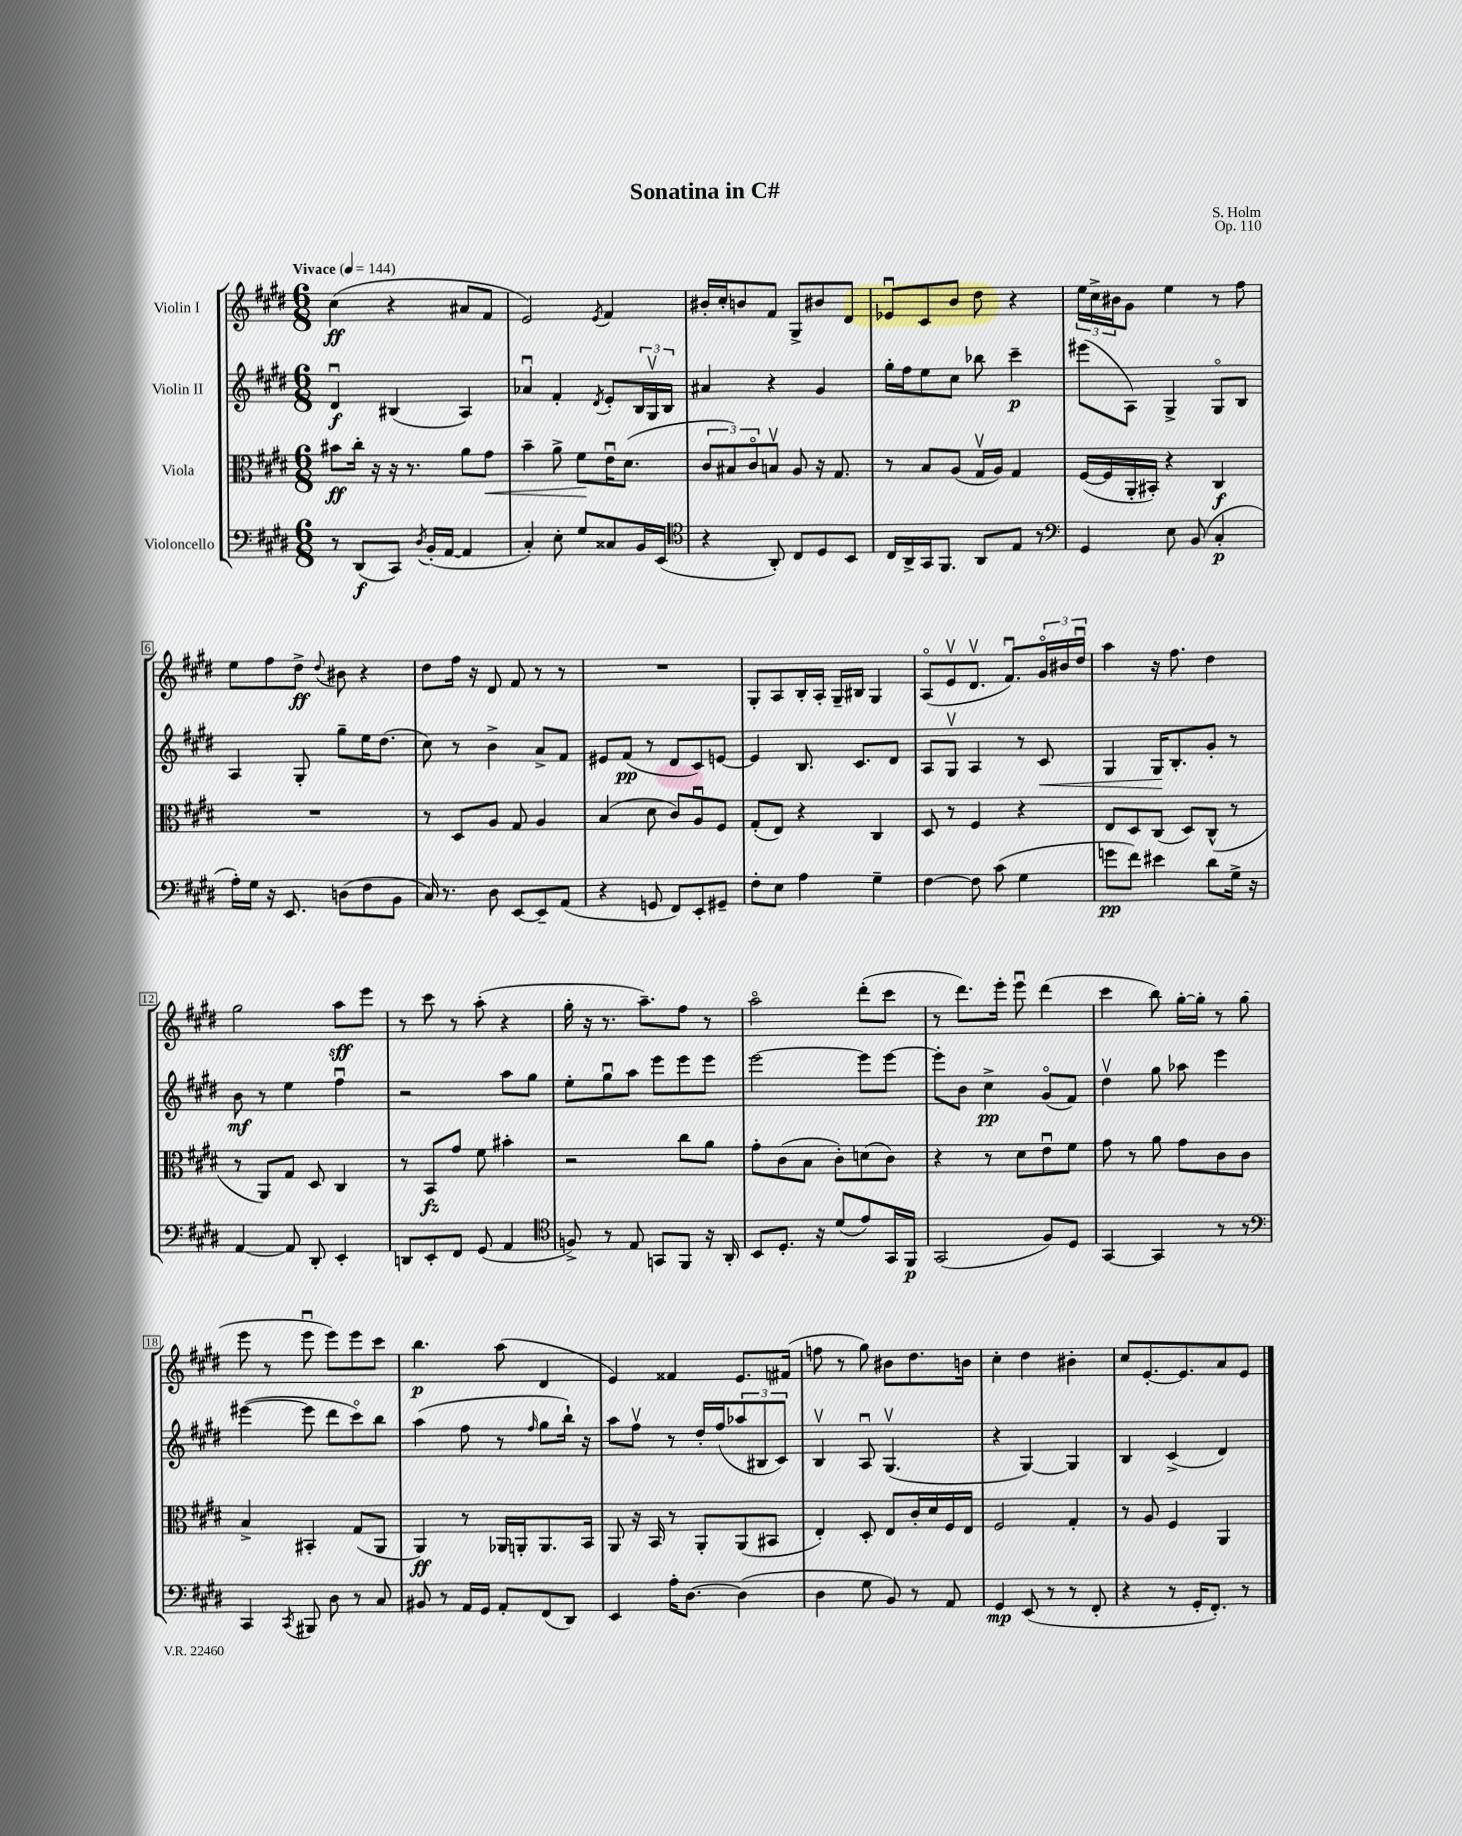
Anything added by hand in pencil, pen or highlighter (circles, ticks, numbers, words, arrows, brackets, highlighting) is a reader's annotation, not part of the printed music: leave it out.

**kern	**dynam	**kern	**dynam	**kern	**dynam	**kern	**dynam
*part4	*part4	*part3	*part3	*part2	*part2	*part1	*part1
*staff4	*staff4	*staff3	*staff3	*staff2	*staff2	*staff1	*staff1
*I"Violoncello	*	*I"Viola	*	*I"Violin II	*	*I"Violin I	*
*clefF4	*	*clefC3	*	*clefG2	*	*clefG2	*
*k[f#c#g#d#]	*	*k[f#c#g#d#]	*	*k[f#c#g#d#]	*	*k[f#c#g#d#]	*
*M6/8	*	*M6/8	*	*M6/8	*	*M6/8	*
*MM144	*	*MM144	*	*MM144	*	*MM144	*
=1	=1	=1	=1	=1	=1	=1	=1
!	!	!	!	!	!	!LO:TX:a:B:t=Vivace	!
8r	.	8b#X\L	ff	4d#u/	f	(4cc#\	ff
(8DD#/L	f	16cc#'\Jk	.	.	.	.	.
.	.	16r	.	.	.	.	.
8CC#/J)	.	16r	.	(4B#X/	.	4r	.
.	.	8.r	.	.	.	.	.
8qD#/	.	.	.	.	.	.	.
(16BB'/LL	.	.	.	.	.	.	.
[16AA/JJ	.	.	.	.	.	.	.
4AA/]	.	8a\L	.	4A/)	.	8a#X/L	.
!	!	!	!LO:HP:b	!	!	!	!
.	.	8g#\J	<	.	.	8f#/J	.
=2	=2	=2	=2	=2	=2	=2	=2
4C#'/)	.	4b~\	.	4a-Xu/	.	2e/)	.
8E'\	.	8a^\	.	4f#'/	.	.	.
8G#/L	.	8f#\L	.	.	.	.	.
.	.	.	.	8qd#/	.	8qe/	.
8C##X/	.	16eu\K	[	8e'/L	.	4f#/	.
.	.	(8.d#\J	.	.	.	.	.
16BB/L	.	.	.	24B/L	.	.	.
.	.	.	.	24G#v/	.	.	.
(16EE/JJ	.	.	.	.	.	.	.
.	.	.	.	24B/JJ	.	.	.
=3	=3	=3	=3	=3	=3	=3	=3
*clefC4	*	*	*	*	*	*	*
4r	.	12c#/L	.	4a#X/	.	16b#X'/LL	.
.	.	.	.	.	.	16cc#'/J	.
.	.	12B#X/)	.	.	.	.	.
.	.	.	.	.	.	8bn/	.
.	.	12c#/	.	.	.	.	.
8AA'/)	.	8Bnv/J	.	4r	.	8f#/J	.
8C#/L	.	8A/	.	.	.	8G#^/L	.
8D#/	.	16r	.	4g#/	.	8b#X/	.
.	.	8.G#/	.	.	.	.	.
8BB/J	.	.	.	.	.	8d#/J	.
=4	=4	=4	=4	=4	=4	=4	=4
16C#/LL	.	8r	.	16gg#'\LL	.	8e-Xu/L	.
16AA^/	.	.	.	16ff#\J	.	.	.
16GG#/J	.	8B/L	.	8ee\	.	8c#/	.
8.FF#/J	.	.	.	.	.	.	.
.	.	(8A/J	.	8cc#\J	.	8b/J	.
8AA/L	.	16G#v/LL	.	8bb-X\	.	8dd#\	.
.	.	16A/JJ)	.	.	.	.	.
8E/J	.	4G#/	.	4ccc#~\	p	4r	.
8r	.	.	.	.	.	.	.
=5	=5	=5	=5	=5	=5	=5	=5
*clefF4	*	*	*	*	*	*	*
4GG#/	.	([16F#/LL	.	(8eee#X\L	.	24ee\LL	.
.	.	.	.	.	.	24cc#^\	.
.	.	16F#/]	.	.	.	.	.
.	.	.	.	.	.	24b#X\J	.
.	.	16AA'/	.	8A\J)	.	8g#\J	.
.	.	16BB#X'/JJ)	.	.	.	.	.
8E\	.	4r	.	4G#^/	.	4ee\	.
(8BB/	.	.	.	.	.	.	.
4C#'/	p	4C#/	f	8G#/L	.	8r	.
.	.	.	.	8B/J	.	8ff#\	.
!!LO:LB:g=z
=6	=6	=6	=6	=6	=6	=6	=6
16A'\LL)	.	2.r	.	4A/	.	8ee\L	.
16G#\JJ	.	.	.	.	.	.	.
16r	.	.	.	.	.	8ff#\	.
8.EE/	.	.	.	.	.	.	.
.	.	.	.	8G#'/	.	8dd#^\J	ff
.	.	.	.	.	.	8qqdd#/	.
(8Dn\L	.	.	.	8gg#~\L	.	8b#X\	.
8F#\	.	.	.	16ee\K	.	4r	.
.	.	.	.	(8.dd#\J	.	.	.
8BB\J	.	.	.	.	.	.	.
=7	=7	=7	=7	=7	=7	=7	=7
16C#/)	.	8r	.	8cc#\)	.	8dd#\L	.
8.r	.	.	.	.	.	.	.
.	.	8D#/L	.	8r	.	16ff#\Jk	.
.	.	.	.	.	.	16r	.
8D#\	.	8A/J	.	4b^\	.	8d#/	.
[8EE/L	.	8G#/	.	.	.	8f#/	.
8EE~/]	.	4A/	.	8a^/L	.	8r	.
(8AA/J	.	.	.	8f#/J	.	8r	.
=8	=8	=8	=8	=8	=8	=8	=8
4r	.	(4B/	.	8e#X/L	.	2.r	.
.	.	.	.	(8f#/J	pp	.	.
8GGn/	.	8d#\	.	8r	.	.	.
8FF#/L)	.	8c#/L)	.	8d#/L	.	.	.
8EE'/	.	8Au/	.	8c#/)	.	.	.
8GG#X~/J	.	8F#/J	.	[8en/J	.	.	.
=9	=9	=9	=9	=9	=9	=9	=9
8F#'\L	.	(8G#'/L	.	4e/]	.	8G#'/L	.
8E\J	.	8E/J)	.	.	.	8A/	.
4A\	.	4r	.	8.B/	.	16B'/L	.
.	.	.	.	.	.	16A'/JJ	.
.	.	.	.	.	.	16G#~/LL	.
.	.	.	.	8.c#/L	.	16B#X/JJ	.
4G#~\	.	4C#/	.	.	.	4G#/	.
.	.	.	.	8d#/J	.	.	.
=10	=10	=10	=10	=10	=10	=10	=10
[4F#\	.	8D#/	.	8A/L	.	(8A/L	.
.	.	8r	.	8G#v/J	.	8ev/	.
8F#\]	.	4F#/	.	4A/	.	8.d#v/J	.
(8c#\	.	.	.	.	.	.	.
.	.	.	.	.	.	8.f#u/L)	.
4G#\	.	4r	.	8r	.	.	.
!	!	!	!	!	!LO:HP:b	!	!
.	.	.	.	8c#/	<	24g#/L	.
.	.	.	.	.	.	24b#X/	.
.	.	.	.	.	.	24dd#u/JJ	.
=11	=11	=11	=11	=11	=11	=11	=11
8gn\L	pp	8E/L	.	4G#/	.	4aa\	.
8f#\J)	.	8D#/	.	.	.	.	.
4e#X\	.	(8C#/J	.	16G#/KL	.	16r	.
.	.	.	.	8.B'/	[	8.ff#\	.
.	.	8D#/L)	.	.	.	.	.
8d#\L	.	(8C#^^/J	.	8g#'/J	.	4dd#\	.
16G#^\Jk	.	8r	.	8r	.	.	.
16r	.	.	.	.	.	.	.
!!LO:LB:g=z
=12	=12	=12	=12	=12	=12	=12	=12
[4AA/	.	8r	.	8b\	mf	2gg#\	.
.	.	8AA/L)	.	8r	.	.	.
8AA/]	.	8G#/J	.	4ee\	.	.	.
8DD#'/	.	8D#/	.	.	.	.	.
4EE'/	.	4C#/	.	4ff#u\	.	8aa\L	sff
.	.	.	.	.	.	8eee\J	.
=13	=13	=13	=13	=13	=13	=13	=13
8DDn/L	.	8r	.	2r	.	8r	.
8EE'/	.	8BB/L	fz	.	.	8ccc#\	.
8FF#/J	.	8g#/J	.	.	.	8r	.
(8GG#/	.	8f#\	.	.	.	(8aa'\	.
4AA/	.	4b#X'\	.	8aa\L	.	4r	.
.	.	.	.	8gg#\J	.	.	.
=14	=14	=14	=14	=14	=14	=14	=14
*clefC4	*	*	*	*	*	*	*
8Fn^/)	.	2r	.	8ee'\L	.	16gg#'\	.
.	.	.	.	.	.	16r	.
8r	.	.	.	8gg#u\	.	8.r	.
8E/	.	.	.	8aa\J	.	.	.
.	.	.	.	.	.	8.aa~\L)	.
8GGn/L	.	.	.	8eee\L	.	.	.
8FF#/J	.	8cc#\L	.	8eee\	.	8ff#\J	.
16r	.	8a\J	.	8eee\J	.	8r	.
16AA'/	.	.	.	.	.	.	.
=15	=15	=15	=15	=15	=15	=15	=15
8BB/L	.	8g#'\L	.	[2eee\	.	2aa\	.
8.D#'/J	.	(8c#\	.	.	.	.	.
.	.	8B\J	.	.	.	.	.
16r	.	.	.	.	.	.	.
(8d#/L	.	8c#'\L)	.	.	.	.	.
8e/)	.	(8dn\	.	8eee\L]	.	(8ddd#'\L	.
16GG#/L	.	8c#\J)	.	[8eee\J	.	8ccc#\J	.
16FF#/JJ	p	.	.	.	.	.	.
=16	=16	=16	=16	=16	=16	=16	=16
(2GG#/	.	4r	.	8eee'\L]	.	8r	.
.	.	.	.	8b\J	.	8.ddd#\L)	.
.	.	8r	.	4cc#^\	pp	.	.
.	.	.	.	.	.	16eee'\Jk	.
.	.	8d#\L	.	.	.	8eeeu\	.
8F#/L)	.	8eu\	.	(8g#/L	.	(4ddd#\	.
8D#/J	.	8f#\J	.	8f#/J)	.	.	.
=17	=17	=17	=17	=17	=17	=17	=17
[4GG#/	.	8g#\	.	4dd#v\	.	4ccc#\	.
.	.	8r	.	.	.	.	.
4GG#/]	.	8a\	.	8gg#\	.	8bb\)	.
.	.	8g#\L	.	8aa-X\	.	[16gg#'\LL	.
.	.	.	.	.	.	16gg#'\JJ]	.
8r	.	8c#\	.	4eee\	.	8r	.
8r	.	8c#\J	.	.	.	(8gg#\	.
!!LO:LB:g=z
=18	=18	=18	=18	=18	=18	=18	=18
*clefF4	*	*	*	*	*	*	*
4CC#/	.	4B^/	.	([4eee#X\	.	8eee\	.
.	.	.	.	.	.	8r	.
8qCC#/	.	.	.	.	.	.	.
8BBB#X/	.	4BB#X'/	.	8eee#\]	.	8eeeu\	.
8D#\	.	.	.	8ddd#\L	.	8eee\L)	.
8r	.	(8G#/L	.	8ccc#\)	.	8eee\	.
8C#/	.	8AA/J	.	8bb\J	.	8ccc#\J	.
=19	=19	=19	=19	=19	=19	=19	=19
8BB#X/	.	4AA/)	ff	(4aa\	.	4.bb\	p
8r	.	.	.	.	.	.	.
16AA/LL	.	8r	.	8ff#\	.	.	.
16GG#/JJ	.	.	.	.	.	.	.
8AA'/L	.	16AA-X/LL	.	8r	.	(8aa\	.
.	.	16AAn'/J	.	.	.	.	.
.	.	.	.	16qqff#/	.	.	.
(8FF#/	.	8.AA/	.	8gg#\L	.	4d#/	.
8DD#/J)	.	.	.	16bb`\Jk)	.	.	.
.	.	16BB/Jk	.	16r	.	.	.
=20	=20	=20	=20	=20	=20	=20	=20
4EE/	.	8AA/	.	8aa\L	.	4e/)	.
.	.	16r	.	8ff#v\J	.	.	.
.	.	16BB/	.	.	.	.	.
16A'\KL	.	8r	.	8r	.	4f##X/	.
[8.D#\J	.	.	.	.	.	.	.
.	.	8AA'/L	.	16dd#'/LL	.	.	.
.	.	.	.	(16ff#/J	.	.	.
(4D#\]	.	(8AA/	.	12aa-X/	.	8.e/L	.
.	.	.	.	12B#X/	.	.	.
.	.	8BB#X/J	.	.	.	.	.
.	.	.	.	12c#/J)	.	.	.
.	.	.	.	.	.	(16f#X/Jk	.
=21	=21	=21	=21	=21	=21	=21	=21
4D#\	.	4E'/)	.	4Bv/	.	8ffn\	.
.	.	.	.	.	.	8r	.
8G#\	.	8D#'/	.	8Au/	.	8gg#\)	.
8BB/)	.	8E/L	.	(4.G#v/	.	8b#X\L	.
8r	.	16c#'/L	.	.	.	8.dd#\	.
.	.	16d#/	.	.	.	.	.
8AA/	.	16F#/	.	.	.	.	.
.	.	16E/JJ	.	.	.	16bn\Jk	.
=22	=22	=22	=22	=22	=22	=22	=22
4GG#/	mp	2F#/	.	4r	.	4cc#'\	.
(8EE/	.	.	.	[4G#/)	.	4dd#\	.
8r	.	.	.	.	.	.	.
8r	.	4G#'/	.	4G#/]	.	4b#X'\	.
8FF#'/	.	.	.	.	.	.	.
=23	=23	=23	=23	=23	=23	=23	=23
4r	.	8r	.	4B/	.	8cc#/L	.
.	.	8A/	.	.	.	[8.e'/	.
8r	.	4F#/	.	(4c#^/	.	.	.
.	.	.	.	.	.	8.e/]	.
16GG#'/KL	.	.	.	.	.	.	.
8.FF#'/J)	.	.	.	.	.	.	.
.	.	4AA/	.	4d#/)	.	8a/	.
8r	.	.	.	.	.	8e/J	.
==	==	==	==	==	==	==	==
*-	*-	*-	*-	*-	*-	*-	*-
